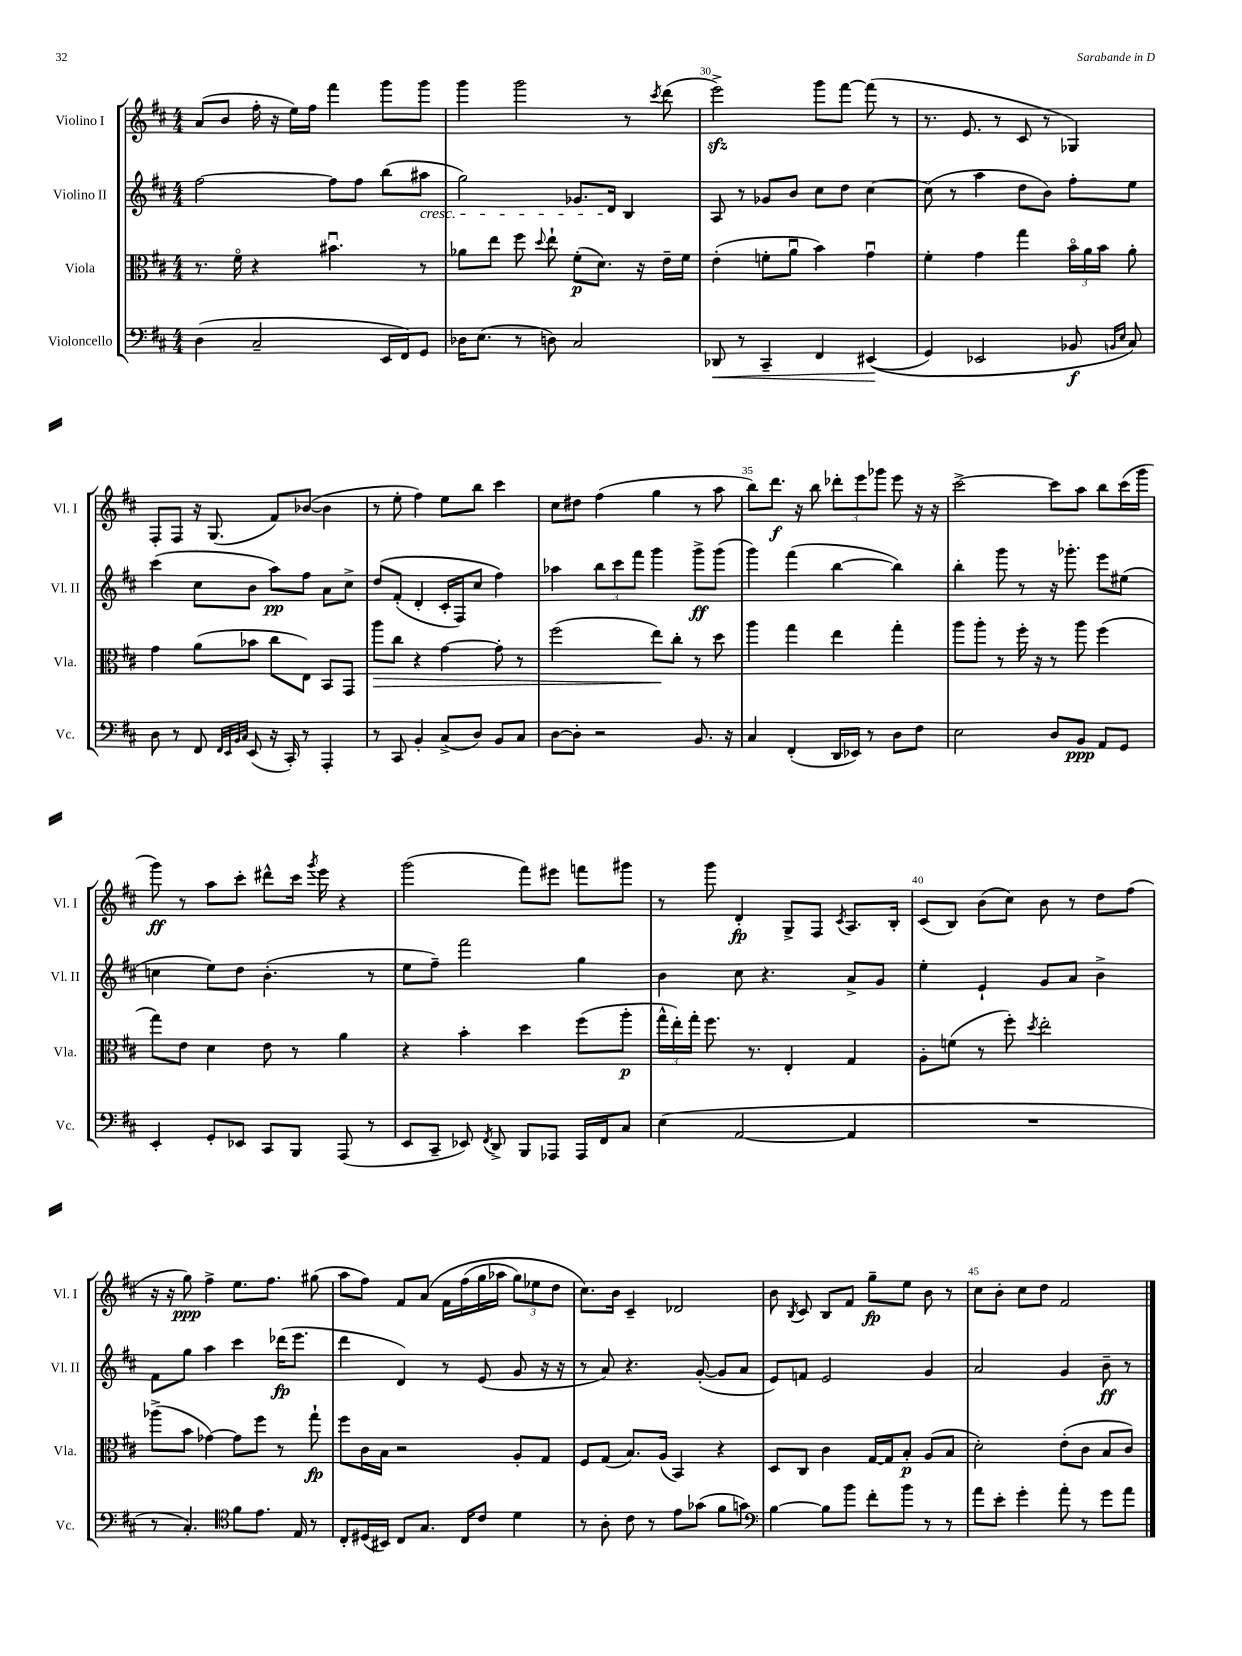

**kern	**kern	**kern	**kern
*staff4	*staff3	*staff2	*staff1
*clefF4	*clefC3	*clefG2	*clefG2
*k[f#c#]	*k[f#c#]	*k[f#c#]	*k[f#c#]
*M4/4	*M4/4	*M4/4	*M4/4
(4D\	8.r	[2ff#\	(8a/L
.	.	.	8b/J
.	16f#o\	.	.
2C#~/	4r	.	16ff#'\
.	.	.	16r
.	.	.	16ee\LL)
.	.	.	16ff#\JJ
.	4.b#u\	8ff#\]L	4fff#\
.	.	8ff#\J	.
16EE/LL	.	(8bb\L	8ggg\L
16FF#/J)	.	.	.
8GG/J	8r	8aa#\J	8ggg\J
=	=	=	=
16D-\LK	8a-\L	2gg\)	4ggg\
(8.E\J	.	.	.
.	8ee\J	.	.
8r	8ff#\	.	2ggg\
.	8qqdd/	.	.
8D\)	8ee`\	.	.
2C#/	(8f#'\L	8.g-/L	.
.	8.d\J)	.	.
.	.	16d/Jk	.
.	.	4B/	8r
.	16r	.	.
.	.	.	8qccc#/
.	16e~\LL	.	(8ddd\
.	16f#\JJ	.	.
=	=	=	=
8DD-/	(4e'\	8A/	2eee^\)
8r	.	8r	.
4CC#~/	8f'\L	8g-/L	.
.	8au\J	8b/J	.
4FF#/	4b\)	8cc#\L	8ggg\L
.	.	8dd\J	[8fff#\J
&((4EE#/	4gu\	[4cc#\	(8fff#\]
.	.	.	8r
=	=	=	=
4GG/)	4f#'\	(8cc#\]	8.r
.	.	8r	.
.	.	.	8.e/
2EE-/	4g\	4aa\	.
.	.	.	8r
.	4gg\	8dd\L	8c#/
.	.	8b\J)	8r
8BB-/	24bo\LL	8ff#'\L	4G-/)
.	24a\	.	.
.	24b\JJ	.	.
16qqBB/LL	.	.	.
16qqE/JJ	.	.	.
8C#/&)	8a'\	8ee\J	.
=	=	=	=
8D\	4g\	(4ccc#\	8F#'/L
8r	.	.	8F#/J
8FF#/	(8a\L	8cc#\L	16r
.	.	.	(8.G/
32qqFF#/LLL	.	.	.
32qqEE/	.	.	.
32qqBB/	.	.	.
32qqC#/JJJ	.	.	.
(8EE/	8b-\J	8b\J	.
16r	8cc#\L	8aa\L)	8f#/L)
16CC#'/)	.	.	.
8r	8E\J)	8ff#\J	([8b-/J
4AAA'/	8BB/L	8a\L	4b-\]
.	8GG/J	8cc#^\J	.
=	=	=	=
8r	8aa\L	&(8dd/L	8r
8CC#/	8cc#\J	(8f#'/J	8ee'\
4BB'/	4r	4d'/	4ff#\)
(8C#^/L	[4g\	16c#'/LL	8ee\L
.	.	16F#/J)	.
8D/J)	.	8cc#/J	8bb\J
8BB/L	8g'\]	4ff#\&)	4ccc#\
8C#/J	8r	.	.
=	=	=	=
[8D\L	(2ff#\	4aa-\	8cc#\L
8D'\]J	.	.	8dd#\J
2r	.	12bb\L	(4ff#\
.	.	12ccc#\	.
.	.	12fff#\J	.
.	8ee\L)	4ggg\	4gg\
.	8cc#'\J	.	.
8.BB/	8r	8ggg^\L	8r
.	8dd\	(8ggg\J	8aa\
16r	.	.	.
=	=	=	=
4C#/	4aa\	4ggg\)	8bb\L)
.	.	.	8.ddd\J
(4FF#'/	4gg\	(4fff#\	.
.	.	.	16r
.	.	.	8bb\
16DD/LL	4ee\	[4bb\	12ddd-'\L
16EE-/JJ)	.	.	.
.	.	.	12eee\
8r	.	.	.
.	.	.	12ggg-\J
8D\L	4gg'\	4bb\])	8eee\
8F#\J	.	.	16r
.	.	.	16r
=	=	=	=
2E\	8aa\L	4bb'\	[2ccc#^\
.	8aa'\J	.	.
.	8r	8ggg\	.
.	16ff#'\	8r	.
.	16r	.	.
8D/L	8r	16r	8ccc#\]L
.	.	8.ggg-'\	.
8BB/J	8aa\	.	8aa\J
8AA/L	(4ff#\	8eee\L	8bb\L
8GG/J	.	(8ee#\J	(16ccc#\L
.	.	.	16ggg\JJ
=	=	=	=
4EE'/	8gg\L)	4cc\	8ggg\)
.	8e\J	.	8r
8GG'/L	4d\	8ee\L)	8aa\L
8EE-/J	.	8dd\J	8ccc#'\J
8CC#/L	8e\	(4.b'\	8ddd#^^\L
8BBB/J	8r	.	16ccc#\Jk
.	.	.	8qggg/
.	.	.	16eee\
(8AAA/	4a\	.	4r
8r	.	8r	.
=	=	=	=
8EE/L	4r	8ee\L	(2ggg\
8CC#~/J	.	8ff#~\J)	.
8EE-/)	4b'\	2fff#\	.
8qFF#/	.	.	.
8DD^/	.	.	.
8BBB/L	4dd\	.	8fff#\L)
8AAA-/J	.	.	8eee#\J
16AAA-/LL	(8ff#\L	4gg\	8fff\L
16FF#/J	.	.	.
8C#/J	8aa'\J	.	8ggg#\J
=	=	=	=
(4E\	24gg^^\LL	4b\	8r
.	24ee'\)	.	.
.	24gg'\JJ	.	.
.	8.ff#\	.	8ggg\
[2AA/	.	8cc#\	4d'/
.	8.r	.	.
.	.	4.r	.
.	4E'/	.	8G^/L
.	.	.	8F#/J
.	.	.	8qc#/
4AA/]	4G/	8a^/L	8.A/L
.	.	8g/J	.
.	.	.	16B'/Jk
=	=	=	=
1r	8A'\L	4ee'\	(8c#/L
.	(8f\J	.	8B/J)
.	8r	4e`/	(8b\L
.	8ff#'\)	.	8cc#\J)
.	8qdd/	.	.
.	2ee'\	8g/L	8b\
.	.	8a/J	8r
.	.	4b^\	8dd\L
.	.	.	(8ff#\J
=	=	=	=
8r	(8aa-^\L	8f#\L	16r
.	.	.	16r
4.C#'/)	8b\J	8gg\J	8gg\)
.	[4g-\)	4aa\	4ff#^\
*clefC4	*	*	*
8f#\L	8g-\]L	4ccc#\	8.ee\L
8.e\J	8ff#\J	.	.
.	.	.	8.ff#\J
.	8r	(16ddd-\LK	.
16E/	.	8.eee\J	.
8r	8gg`\	.	(8gg#\
=	=	=	=
8C#'/L	8ff#\L	4ddd\	8aa\L
(16D#/L	16c#\L	.	8ff#\J)
16BB#/JJ)	16B\JJ	.	.
8C#/L	2r	4d/)	8f#/L
8.G/J	.	.	&(8a/J
.	.	8r	16f#\LL
16C#/LK	.	.	(16ff#\
8c#/J	.	(8e/	16gg\
.	.	.	16aa-\JJ
4d\	8A'/L	8g/	12gg\L)
.	.	.	12ee-\
.	8G/J	16r	.
.	.	.	12dd\J
.	.	16r	.
=	=	=	=
8r	8F#/L	8r	8.cc#\L&)
8A'\	(8G/J	8a/)	.
.	.	.	16b\Jk
8c#\	8.B/L)	4.r	4c#~/
8r	.	.	.
.	(16A/Jk	.	.
8e\L	4BB/)	.	2d-/
(8g-\J	.	([8g'/	.
8f#\L	4r	8g/]L	.
8g\J)	.	8a/J	.
=	=	=	=
*clefF4	*	*	*
[4B\	8D/L	8e/L)	8b\
.	.	.	8qB/
.	8C#/J	8f/J	8c#/
8B\]L	4c#\	2e/	8B/L
8b\J	.	.	8f#/J
8f#'\L	[16G/LL	.	8gg~\L
.	16G/]J	.	.
8b\J	8B'/J	.	8ee\J
8r	(8A/L	4g/	8b\
8r	8B/J	.	8r
=	=	=	=
8a\L	2d'\)	2a/	8cc#\L
8e'\J	.	.	8b'\J
4g'\	.	.	8cc#\L
.	.	.	8dd\J
8a'\	(8e'\L	4g/	2f#/
8r	8c#\J	.	.
8g\L	8B/L	8b~\	.
8a\J	8c#/J)	8r	.
==	==	==	==
*-	*-	*-	*-
